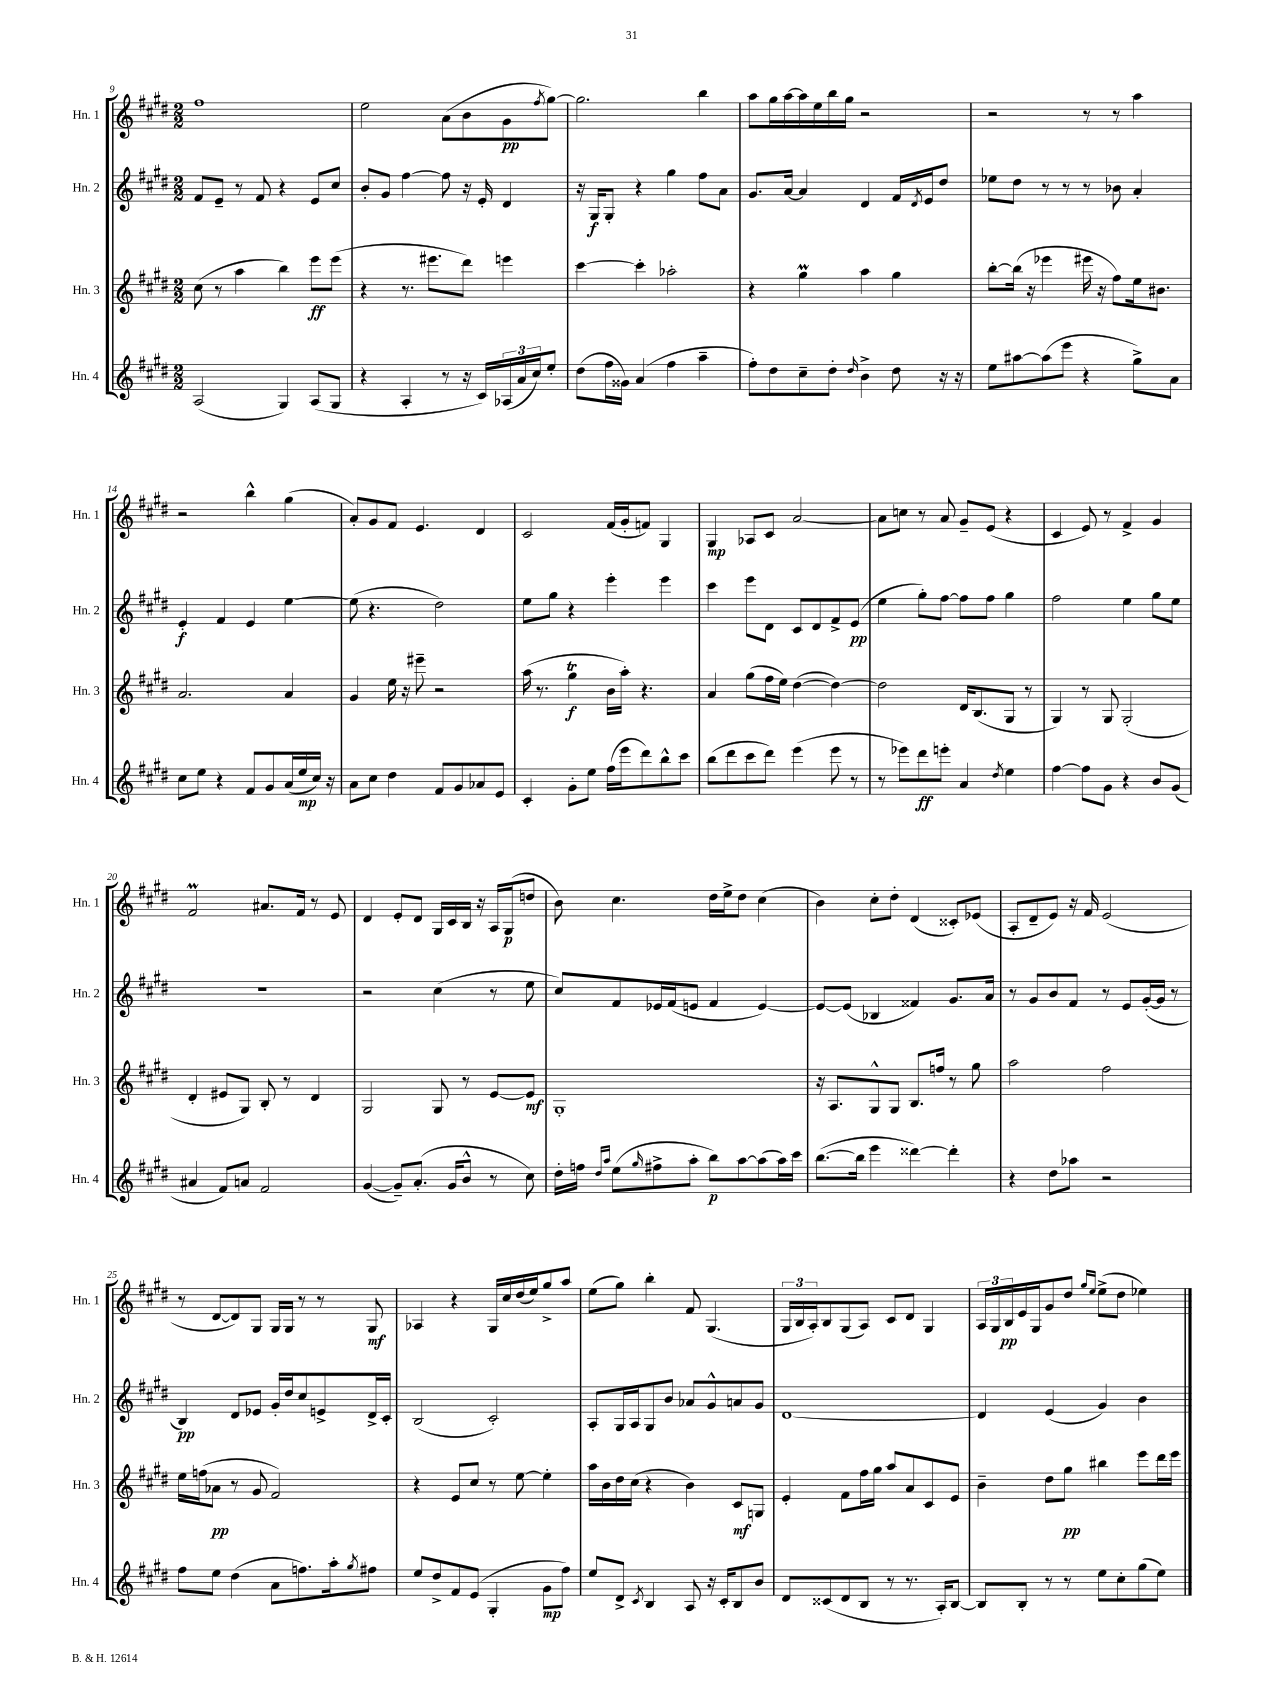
<<
\new StaffGroup <<
\new Staff = "s0" \with { instrumentName = "Hn. 1" shortInstrumentName = "Hn. 1" } {
    \clef treble \key e \major \numericTimeSignature \time 2/2
    fis''1 |
    e''2 a'8( b'8 gis'8\pp \acciaccatura { fis''8 } gis''8~) |
    gis''2. b''4 |
    a''8 gis''16 a''16~ a''16 e''16 b''16 gis''16 r2 |
    r2 r8 r8 a''4 |
    r2 b''4-^ gis''4( |
    a'8-.) gis'8 fis'8 e'4. dis'4 |
    cis'2 fis'16( gis'16-. f'8) gis4 |
    gis4\mp aes8 cis'8 a'2~ |
    a'8 c''8 r8 a'8 gis'8-- e'8( r4 |
    cis'4 e'8) r8 fis'4-> gis'4 |
    fis'2\prall ais'8. fis'16 r8 e'8 |
    dis'4 e'8-. dis'8 gis16 cis'16 b16 r16 a16 gis16\p( d''8 |
    b'8) cis''4. dis''16 e''16-> dis''8 cis''4( |
    b'4) cis''8-. dis''8-. dis'4( cisis'8-.) ees'8( |
    a8-. dis'8-- e'8) r16 fis'16 e'2( |
    r8 dis'8~ dis'8) gis8 gis16 gis16 r8 r8 gis8\mf |
    aes4 r4 gis16 cis''16 dis''16( e''16) gis''8-> a''8 |
    e''8( gis''8) b''4-. fis'8 gis4.( |
    \tuplet 3/2 { gis16 b16 a16-.) } b8 gis8( a8) cis'8 dis'8 gis4 |
    \tuplet 3/2 { a16 gis16 b16\pp } e'16 gis16 gis'8 dis''8 \grace { gis''16 e''16 } e''8->( dis''8 ees''4) \bar "|." |
}
\new Staff = "s1" \with { instrumentName = "Hn. 2" shortInstrumentName = "Hn. 2" } {
    \clef treble \key e \major \numericTimeSignature \time 2/2
    fis'8 e'8-- r8 fis'8 r4 e'8 cis''8 |
    b'8-. gis'8 fis''4~ fis''8 r16 e'16-. dis'4 |
    r16 gis16\f gis8-. r4 gis''4 fis''8 a'8 |
    gis'8. a'16~ a'4 dis'4 fis'16 \acciaccatura { dis'8 } e'16 dis''8 |
    ees''8 dis''8 r8 r8 r8 bes'8 a'4-. |
    e'4-.\f fis'4 e'4 e''4~ |
    e''8( r4. dis''2) |
    e''8 gis''8 r4 e'''4-. e'''4 |
    cis'''4 e'''8 dis'8 cis'8 dis'8 fis'8-> e'8\pp( |
    e''4 gis''8-.) fis''8~ fis''8 fis''8 gis''4 |
    fis''2 e''4 gis''8 e''8 |
    R1 |
    r2 cis''4( r8 e''8 |
    cis''8) fis'8 ees'16 fis'16( e'8 fis'4 e'4~) |
    e'8~ e'8( bes4 fisis'4) gis'8. a'16 |
    r8 gis'8 b'8 fis'8 r8 e'8 gis'16~-.( gis'16 r8 |
    b4\pp) dis'8 ees'8 gis'16-. dis''16 cis''8 e'8-> dis'16-> cis'16-. |
    b2( cis'2-.) |
    a8-. gis16 a16 gis8 b'8 aes'8 gis'8-^ a'8 gis'8 |
    dis'1~ |
    dis'4 e'4( gis'4) b'4 \bar "|." |
}
\new Staff = "s2" \with { instrumentName = "Hn. 3" shortInstrumentName = "Hn. 3" } {
    \clef treble \key e \major \numericTimeSignature \time 2/2
    cis''8( r8 a''4 b''4) e'''8\ff e'''8( |
    r4 r8. eis'''8. dis'''8) e'''4 |
    cis'''4~ cis'''4-. aes''2-. |
    r4 gis''4\prall a''4 gis''4 |
    b''8~-. b''16( r16 ees'''4 eis'''16 r16 fis''8) e''16 bis'8. |
    a'2. a'4 |
    gis'4 e''16 r16 eis'''8-- r2 |
    a''16( r8. gis''4\trill\f b'16 a''16-.) r4. |
    a'4 gis''8( fis''16 e''16) dis''4~( dis''4~) |
    dis''2 dis'16 b8.( gis8 r8 |
    gis4) r8 gis8 gis2-.( |
    dis'4-. eis'8 gis8) b8-. r8 dis'4 |
    gis2 gis8 r8 e'8~ e'8\mf |
    gis1-. |
    r16 a8. gis8-^ gis8 b8. f''16 r8 gis''8 |
    a''2 fis''2 |
    e''16 f''16( aes'8\pp r8 gis'8 fis'2) |
    r4 e'8 cis''8 r8 e''8~ e''4-. |
    a''16 b'16 dis''16 cis''16( r4 b'4) cis'8\mf g8 |
    e'4-. fis'8 fis''16 gis''16 a''8 a'8 cis'8 e'8 |
    b'4-- dis''8 gis''8\pp bis''4 e'''8 dis'''16 e'''16 \bar "|." |
}
\new Staff = "s3" \with { instrumentName = "Hn. 4" shortInstrumentName = "Hn. 4" } {
    \clef treble \key e \major \numericTimeSignature \time 2/2
    a2( gis4) a8( gis8 |
    r4 a4-. r8 r16 cis'16) \tuplet 3/2 { aes16( a'16 cis''16) } e''8-. |
    dis''8( fis''16 gisis'16) a'4( fis''4 a''4-- |
    fis''8-.) dis''8 cis''8-- dis''8-. \grace { dis''16 } b'4-> dis''8 r16 r16 |
    e''8 ais''8~ ais''8( e'''8 r4 gis''8->) a'8 |
    cis''8 e''8 r4 fis'8 gis'8 a'16( e''16\mp cis''16) r16 |
    a'8 cis''8 dis''4 fis'8 gis'8 aes'8 e'8 |
    cis'4-. gis'8-. e''8 fis''16( e'''16 dis'''8) b''8-^ cis'''8 |
    b''8( dis'''8 cis'''8 dis'''8) e'''4( e'''8 r8 |
    r8 ees'''8) dis'''8\ff e'''8-. a'4 \acciaccatura { dis''8 } e''4 |
    fis''4~ fis''8 gis'8 r4 b'8 gis'8( |
    ais'4 fis'8) a'8 fis'2 |
    gis'4~( gis'8--) a'8.-.( gis'16 b'8-^ r8 cis''8) |
    dis''16-. f''16 \grace { dis''16 a''16 } e''8( \grace { gis''16 } fis''8-> a''8-. b''8\p) a''8~ a''8( a''16) cis'''16 |
    b''8.~( b''16 e'''4 disis'''4~) disis'''4-. |
    r4 dis''8 aes''8 r2 |
    fis''8 e''8 dis''4( a'8 f''8.) a''16-. \acciaccatura { gis''8 } fis''8 |
    e''8 dis''8-> fis'8 e'8( gis4-. gis'8\mp fis''8) |
    e''8 dis'8-> \acciaccatura { cis'8 } b4 a8 r16 cis'16-. b8 b'8 |
    dis'8 cisis'8( dis'8 b8 r8 r8. a16-.) b8~ |
    b8 b8-. r8 r8 e''8 cis''8-. gis''8( e''8) \bar "|." |
}
>>
>>
\layout { \context { \Score currentBarNumber = #9 } }
